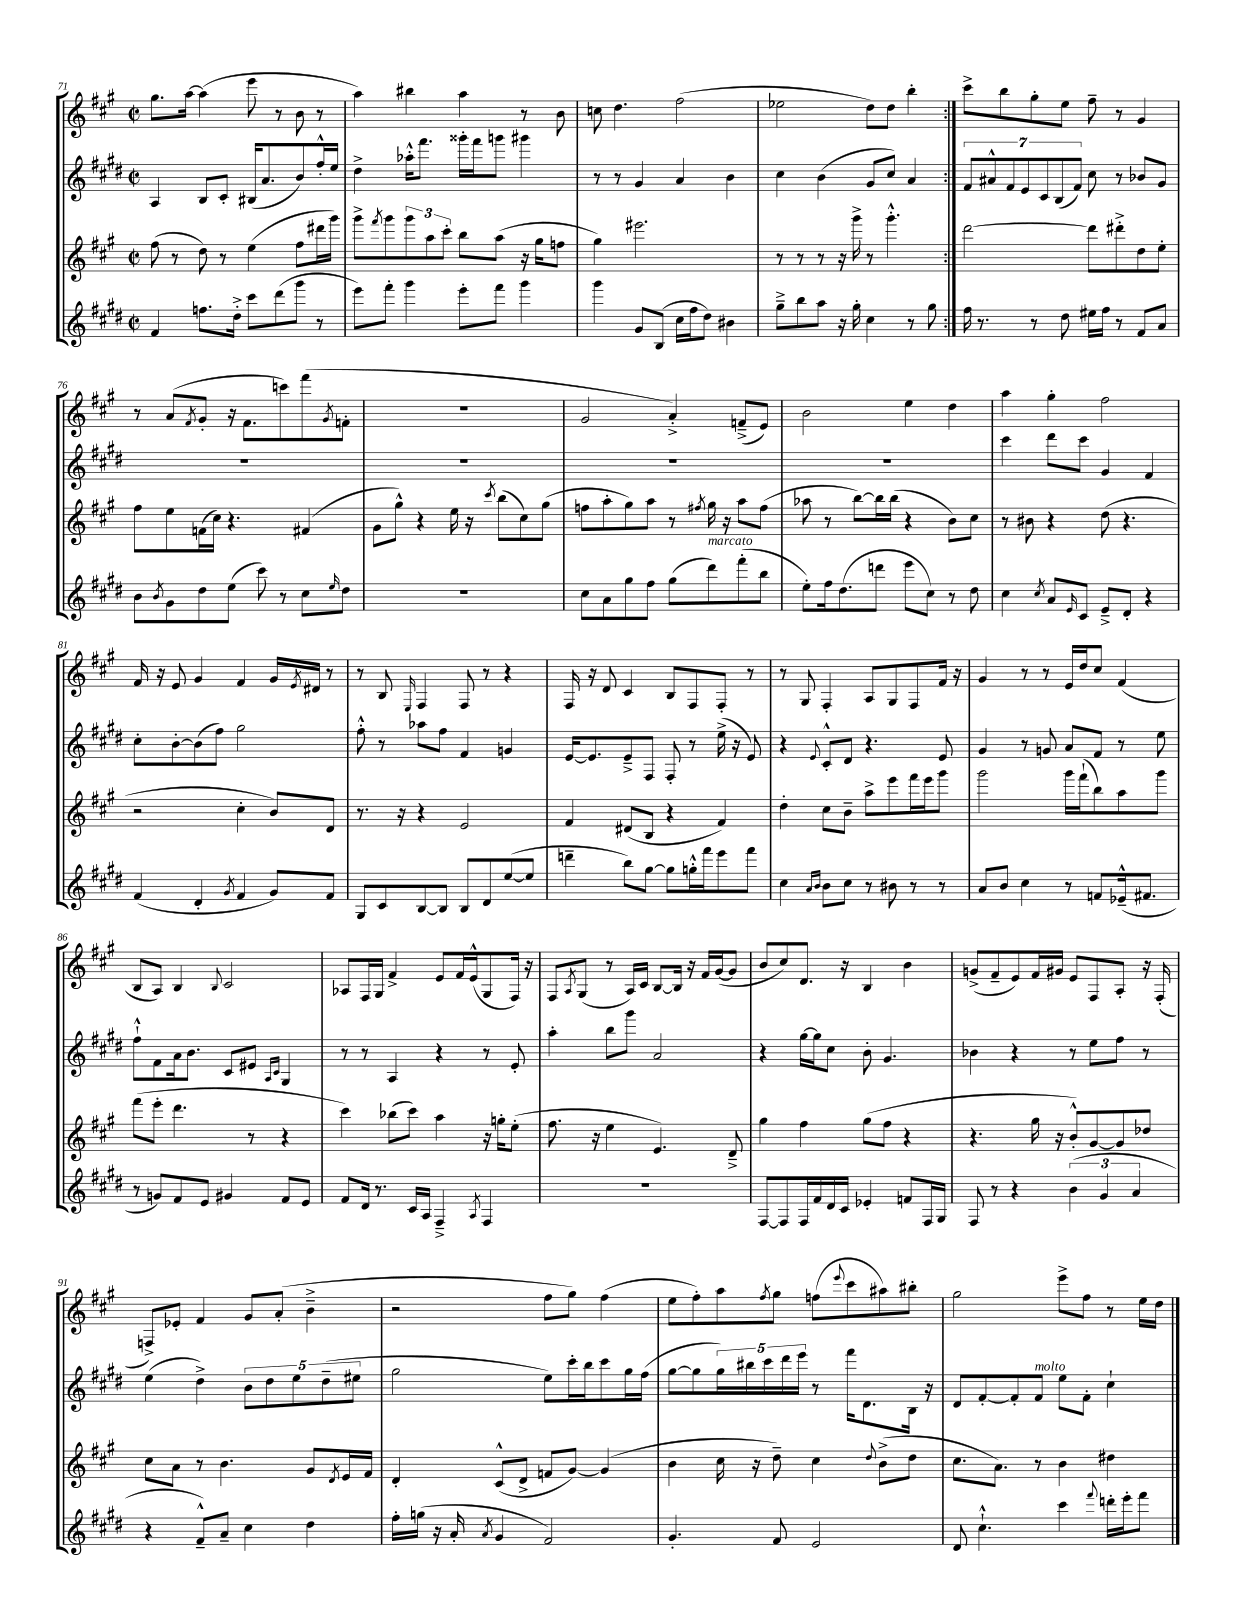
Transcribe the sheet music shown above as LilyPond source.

<<
\new StaffGroup <<
\new Staff = "s0" {
    \clef treble \key a \major \defaultTimeSignature \time 2/2
    \repeat volta 2 { gis''8. a''16~ a''4( e'''8 r8 b'8 r8 |
    a''4) bis''4 a''4 r8 b'8 |
    c''8 d''4. fis''2( |
    ees''2 d''8) d''8 b''4-. | }
    cis'''8-> b''8 gis''8-. e''8 fis''8-- r8 gis'4 |
    r8 a'8( \acciaccatura { fis'8 } gis'8-. r16 fis'8. c'''8) fis'''8( \acciaccatura { gis'8 } f'8-. |
    R1 |
    gis'2 a'4-.->) f'8--->( e'8) |
    b'2 e''4 d''4 |
    a''4 gis''4-. fis''2 |
    fis'16 r16 e'8 gis'4 fis'4 gis'16 \acciaccatura { e'8 } dis'16 r8 |
    r8 b8 \grace { e16 } fis4 fis8 r8 r4 |
    fis16 r16 d'8 cis'4 b8 fis8 fis8-. r8 |
    r8 gis8 fis4-. a8 gis8 fis8 fis'16 r16 |
    gis'4 r8 r8 e'16 d''16 cis''8 fis'4( |
    b8 a8) b4 \appoggiatura { b8 } cis'2 |
    aes8 fis16 gis16 fis'4-> e'8 fis'16 e'16-^( gis8 fis16) r16 |
    fis8 \acciaccatura { a8 } gis8( r8 a16) cis'16 b8~ b16 r16 fis'16 gis'16~( gis'8 |
    b'8 cis''8) d'8. r16 b4 b'4 |
    g'8->( fis'8-- e'8) fis'16 gis'16 e'8 fis8 a8-. r16 fis16-.( |
    f8->) ees'8-. fis'4 gis'8 a'8-.( b'4---> |
    r2 fis''8 gis''8) fis''4( |
    e''8 fis''8-.) a''8 \acciaccatura { fis''8 } gis''8 f''8( \appoggiatura { e'''8 } cis'''8 ais''8) bis''8-. |
    gis''2 e'''8-> fis''8 r8 e''16 d''16 \bar "|." |
}
\new Staff = "s1" {
    \clef treble \key e \major \defaultTimeSignature \time 2/2
    \repeat volta 2 { a4 b8 cis'8-. bis16( a'8. b'8) fis''16-.-^ e''16 |
    dis''4-> aes''16-.-^ fis'''8. gisis'''16-. fis'''16 g'''8 gis'''4 |
    r8 r8 gis'4 a'4 b'4 |
    cis''4 b'4( gis'8 cis''8) a'4 | }
    \tuplet 7/4 { fis'8 ais'8-^ fis'8 e'8 cis'8 b8( fis'8) } cis''8 r8 bes'8 gis'8 |
    R1 |
    R1 |
    R1 |
    R1 |
    cis'''4 dis'''8 cis'''8 gis'4 fis'4 |
    cis''8-. b'8~-. b'8( fis''8) gis''2 |
    fis''8-.-^ r8 aes''8 fis''8 fis'4 g'4 |
    e'16~ e'8. e'8---> fis8 fis8-. r8 e''16->( r16 e'8) |
    r4 \appoggiatura { e'8 } cis'8-.-^ dis'8 r4. e'8 |
    gis'4 r8 g'8 a'8 fis'8 r8 e''8 |
    fis''8-!-^ fis'8 a'16 b'8. cis'8 eis'8 \grace { a16 cis'16 } gis4 |
    r8 r8 a4 r4 r8 e'8-. |
    a''4-. b''8 gis'''8 a'2 |
    r4 gis''16~ gis''16 cis''8 b'8-. gis'4. |
    bes'4 r4 r8 e''8 fis''8 r8 |
    e''4( dis''4->) \tuplet 5/4 { b'8 dis''8 e''8 dis''8--( eis''8 } |
    gis''2 e''8) cis'''16-. b''16 cis'''8 gis''16 fis''16( |
    gis''8~ gis''8 \tuplet 5/4 { gis''16) bis''16 cis'''16 dis'''16 e'''16 } r8 fis'''16 dis'8. b16 r16 |
    dis'8 fis'8~-. fis'8-. fis'8^\markup { \italic "molto" } e''8 fis'8-. cis''4-! \bar "|." |
}
\new Staff = "s2" {
    \clef treble \key a \major \defaultTimeSignature \time 2/2
    \repeat volta 2 { fis''8( r8 d''8) r8 e''4( fis''8 dis'''16 gis'''16) |
    gis'''8-> \acciaccatura { fis'''8 } gis'''8 \tuplet 3/2 { gis'''8 a''8 cis'''8-. } b''8 a''8( r16 gis''16 f''8 |
    gis''4) eis'''2. |
    r8 r8 r8 r16 gis'''16-> r8 gis'''4.-.-^ | }
    d'''2~ d'''8 dis'''8-.-> d''8 e''8-. |
    fis''8 e''8 f'16( cis''16) r4. fis'4( |
    gis'8 gis''8-^) r4 e''16 r16 \acciaccatura { cis'''8 } b''8( cis''8) gis''8( |
    f''8 a''8-. gis''8) a''8 r8 \acciaccatura { fis''8 } gis''16 r16 a''8 fis''8( |
    aes''8 r8 b''8~) b''16 b''16( r4 b'8) cis''8 |
    r8 bis'8 r4 d''8( r4. |
    r2 cis''4-. b'8) d'8 |
    r8. r16 r4 e'2 |
    fis'4 dis'8( b8 r4 fis'4) |
    d''4-. cis''8 b'8-- a''8-> e'''8 fis'''16 e'''16 gis'''8 |
    gis'''2 gis'''16 fis'''16-!( b''8) a''8 gis'''8 |
    fis'''8( e'''8-. d'''4. r8 r4 |
    cis'''4) bes''8( cis'''8) a''4 r16 g''16-. e''8-.( |
    fis''8. r16 e''4 e'4.) d'8---> |
    gis''4 fis''4 gis''8( fis''8 r4 |
    r4. gis''16 r16 b'8-.-^) gis'8~ gis'8 des''8 |
    cis''8 a'8 r8 b'4. gis'8 \acciaccatura { d'8 } e'16 fis'16 |
    d'4-. cis'8-^( d'8-> f'8 gis'8~) gis'4( |
    b'4 cis''16 r16 d''8--) cis''4 \appoggiatura { d''8 } b'8->( d''8 |
    cis''8. a'8.) r8 b'4 dis''4 \bar "|." |
}
\new Staff = "s3" {
    \clef treble \key e \major \defaultTimeSignature \time 2/2
    \repeat volta 2 { fis'4 f''8. dis''16-.-> cis'''8 dis'''8( gis'''8 r8 |
    e'''8) fis'''8-. gis'''4 e'''8-. fis'''8 gis'''4 |
    gis'''4 gis'8 b8( cis''16 fis''16 dis''8) bis'4 |
    gis''8---> b''8 a''8 r16 gis''16-. cis''4 r8 gis''8 | }
    fis''16 r8. r8 dis''8 eis''16 fis''16 r8 fis'8 a'8 |
    b'8 \acciaccatura { b'8 } gis'8 dis''8 e''8( cis'''8) r8 cis''8 \grace { e''16 } dis''8 |
    R1 |
    cis''8 a'8 gis''8 fis''8 gis''8( dis'''8^\markup { \italic "marcato" }) fis'''8-.( b''8 |
    e''8-.) fis''16 dis''8.( d'''8 e'''8 cis''8) r8 dis''8 |
    cis''4 \acciaccatura { cis''8 } a'8 \grace { e'16 } cis'8 e'8---> dis'8-. r4 |
    fis'4( dis'4-. \acciaccatura { gis'8 } fis'4 gis'8) fis'8 |
    gis8 cis'8 b8~ b8 b8 dis'8 e''8~( e''8 |
    d'''4-- b''8) gis''8~ gis''8 g''16-.-^ fis'''16 e'''8 fis'''8 |
    cis''4 \grace { a'16 b'16 } b'8 cis''8 r8 bis'8 r8 r8 |
    a'8 b'8 cis''4 r8 f'8 ees'16---^( fis'8. |
    r8 g'8) fis'8 e'8 gis'4 fis'8 e'8 |
    fis'8 dis'16 r8. cis'16 a16 fis4---> \acciaccatura { a8 } fis4 |
    R1 |
    fis8~ fis8 fis16 fis'16 dis'16 cis'16 ees'4-. f'8 fis16 gis16 |
    fis8 r8 r4 \tuplet 3/2 { b'4( gis'4 a'4 } |
    r4 fis'8---^) a'8-- cis''4 dis''4 |
    fis''16-. g''16( r16 a'16-. \acciaccatura { a'8 } gis'4 fis'2) |
    gis'4.-. fis'8 e'2 |
    dis'8 cis''4.-!-^ cis'''4 \appoggiatura { fis'''8 } d'''16-. e'''16-. fis'''8 \bar "|." |
}
>>
>>
\layout { \context { \Score currentBarNumber = #71 } }
